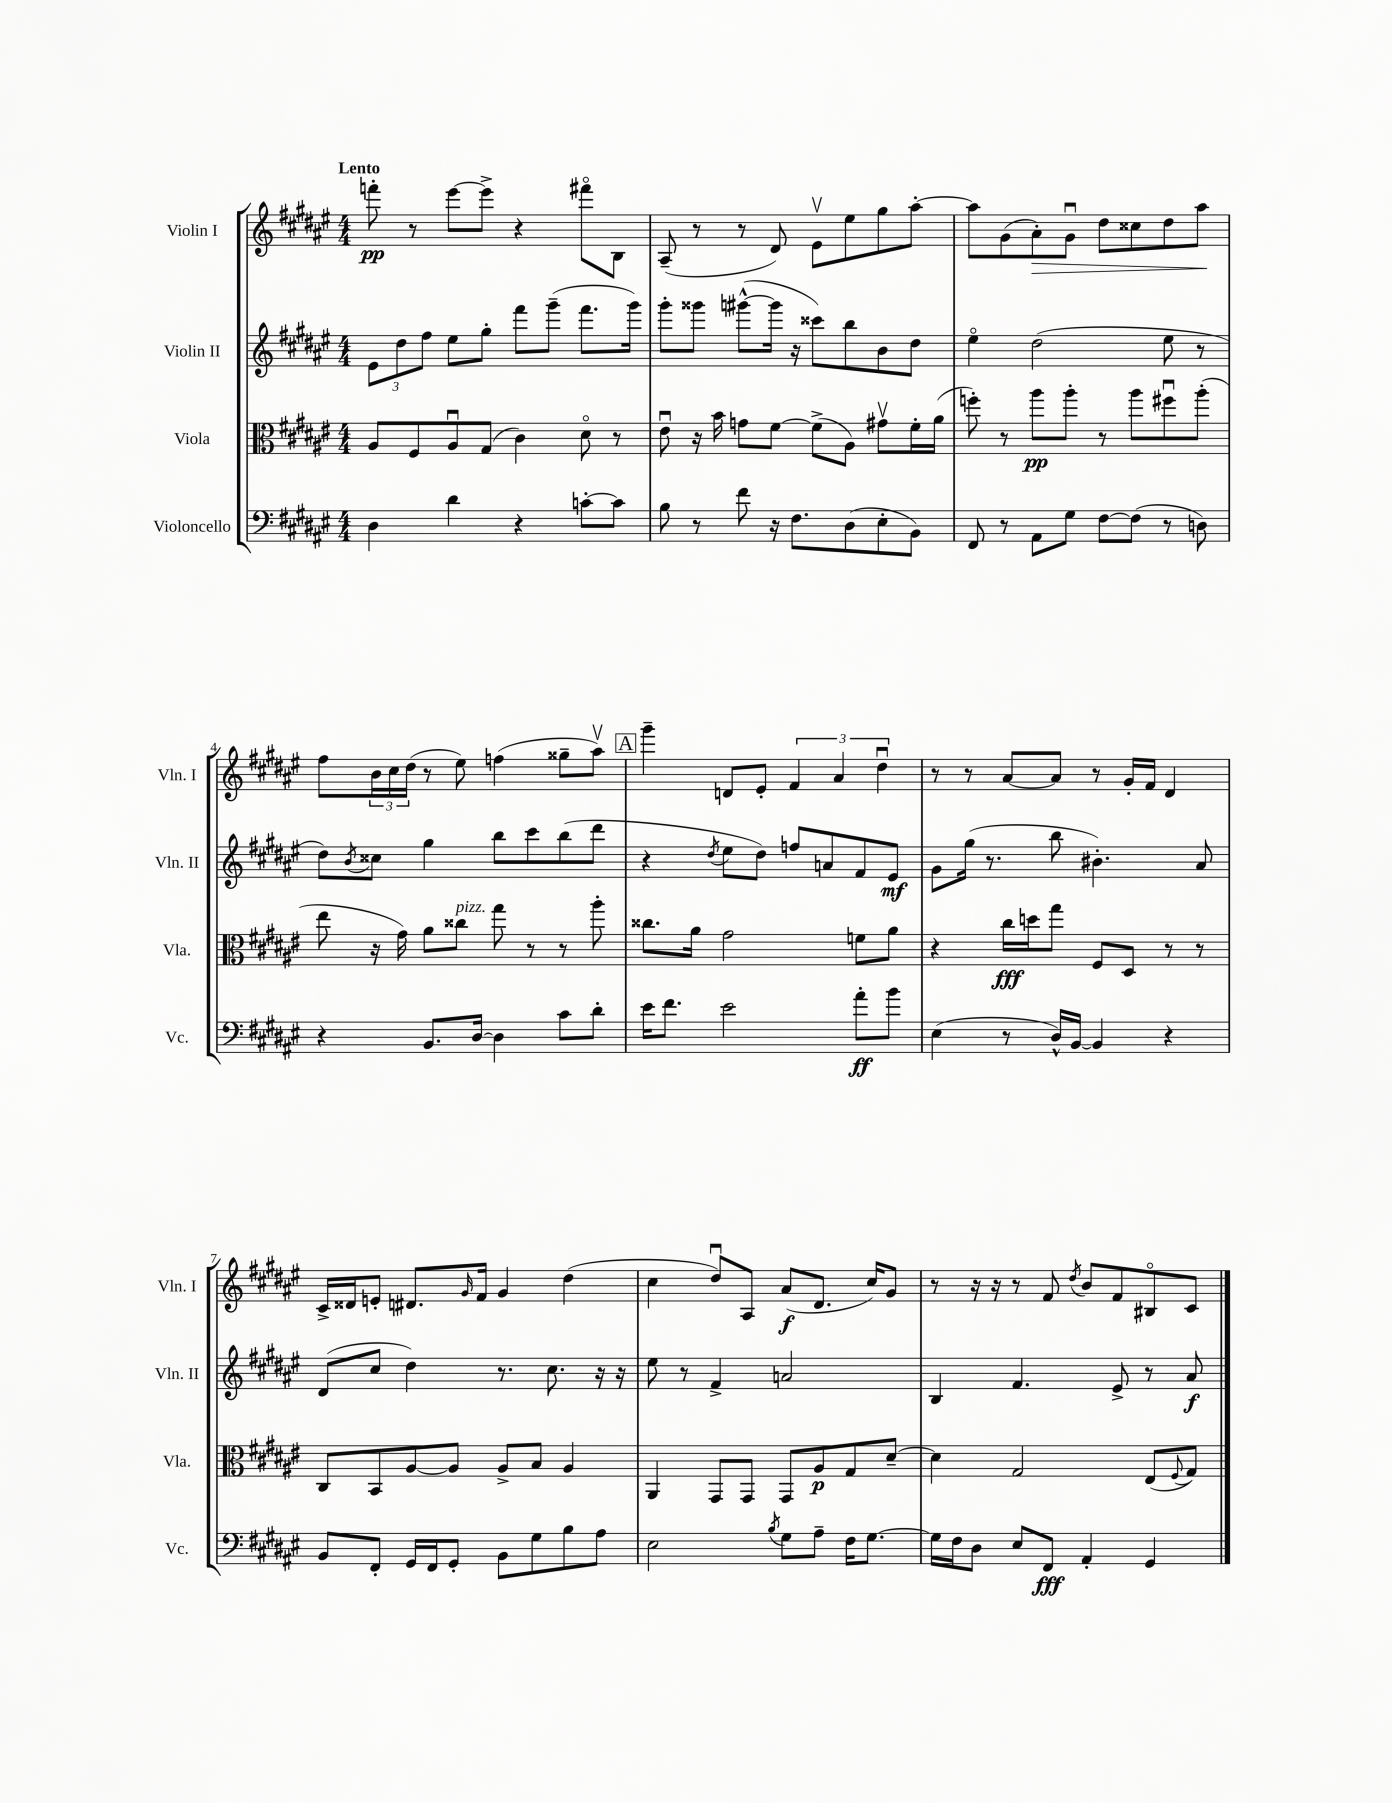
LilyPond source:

<<
\new StaffGroup <<
\new Staff = "s0" \with { instrumentName = "Violin I" shortInstrumentName = "Vln. I" } {
    \clef treble \key fis \major \numericTimeSignature \time 4/4 \tempo "Lento"
    f'''8-.\pp r8 eis'''8~ eis'''8-> r4 fis'''8\flageolet b8 |
    ais8--( r8 r8 dis'8) eis'8\upbow eis''8 gis''8 ais''8~-. |
    ais''8 gis'8( ais'8-.\>) gis'8\downbow dis''8 cisis''8 dis''8 ais''8\! |
    fis''8 \tuplet 3/2 { b'16 cis''16 dis''16( } r8 eis''8) f''4( gisis''8-- ais''8\upbow) |
    \mark \markup { \box "A" } gis'''4-- d'8 eis'8-. \tuplet 3/2 { fis'4 ais'4 dis''4\downbow } |
    r8 r8 ais'8~ ais'8 r8 gis'16-. fis'16 dis'4 |
    cis'16-> disis'16 e'8-. dis'8. \grace { gis'16 } fis'16 gis'4 dis''4( |
    cis''4 dis''8\downbow) ais8 ais'8\f( dis'8. cis''16) gis'8 |
    r8 r16 r16 r8 fis'8 \acciaccatura { dis''8 } b'8 fis'8 bis8\flageolet cis'8 \bar "|." |
}
\new Staff = "s1" \with { instrumentName = "Violin II" shortInstrumentName = "Vln. II" } {
    \clef treble \key fis \major \numericTimeSignature \time 4/4
    \tuplet 3/2 { eis'8 dis''8 fis''8 } eis''8 gis''8-. fis'''8 gis'''8--( fis'''8. gis'''16) |
    gis'''8-. gisis'''8 gis'''8~-^( gis'''16 r16 cisis'''8) b''8 b'8 dis''8 |
    eis''4\flageolet dis''2( eis''8 r8 |
    dis''8) \acciaccatura { b'8 } cisis''8 gis''4 b''8 cis'''8 b''8( dis'''8 |
    \mark \markup { \box "A" } r4 \acciaccatura { dis''8 } eis''8 dis''8) f''8 a'8 fis'8 eis'8\mf |
    gis'8 gis''16( r8. b''8 bis'4.-.) ais'8 |
    dis'8( cis''8 dis''4) r8. cis''8. r16 r16 |
    eis''8 r8 fis'4-> a'2 |
    b4 fis'4. eis'8-> r8 ais'8\f \bar "|." |
}
\new Staff = "s2" \with { instrumentName = "Viola" shortInstrumentName = "Vla." } {
    \clef alto \key fis \major \numericTimeSignature \time 4/4
    ais8 fis8 ais8\downbow gis8( cis'4) dis'8\flageolet r8 |
    eis'8\downbow r16 b'16 g'8 fis'8~ fis'8->( ais8) gis'8\upbow fis'16-. ais'16( |
    f''8-.) r8 ais''8\pp ais''8-. r8 ais''8 fis''8\downbow ais''8-.( |
    eis''8 r16 gis'16) ais'8 cisis''8^\markup { \italic "pizz." } gis''8 r8 r8 ais''8-. |
    \mark \markup { \box "A" } cisis''8. ais'16 gis'2 f'8 ais'8 |
    r4 cis''16\fff d''16 gis''8 fis8 dis8 r8 r8 |
    cis8 b,8 ais8~ ais8 ais8-> b8 ais4 |
    ais,4 gis,8 gis,8 gis,8 ais8\p gis8 dis'8~-- |
    dis'4 gis2 eis8( \appoggiatura { fis8 } gis8) \bar "|." |
}
\new Staff = "s3" \with { instrumentName = "Violoncello" shortInstrumentName = "Vc." } {
    \clef bass \key fis \major \numericTimeSignature \time 4/4
    dis4 dis'4 r4 c'8~-. c'8 |
    b8 r8 fis'8 r16 fis8. dis8( eis8-. b,8) |
    fis,8 r8 ais,8 gis8 fis8~ fis8( r8 d8) |
    r4 b,8. dis16~ dis4 cis'8 dis'8-. |
    \mark \markup { \box "A" } eis'16 fis'8. eis'2 ais'8-.\ff b'8 |
    eis4( r8 dis16-^) b,16~ b,4 r4 |
    b,8 fis,8-. gis,16 fis,16 gis,8-. b,8 gis8 b8 ais8 |
    eis2 \acciaccatura { b8 } gis8 ais8-- fis16 gis8.~ |
    gis16 fis16 dis8 eis8 fis,8\fff ais,4-. gis,4 \bar "|." |
}
>>
>>
